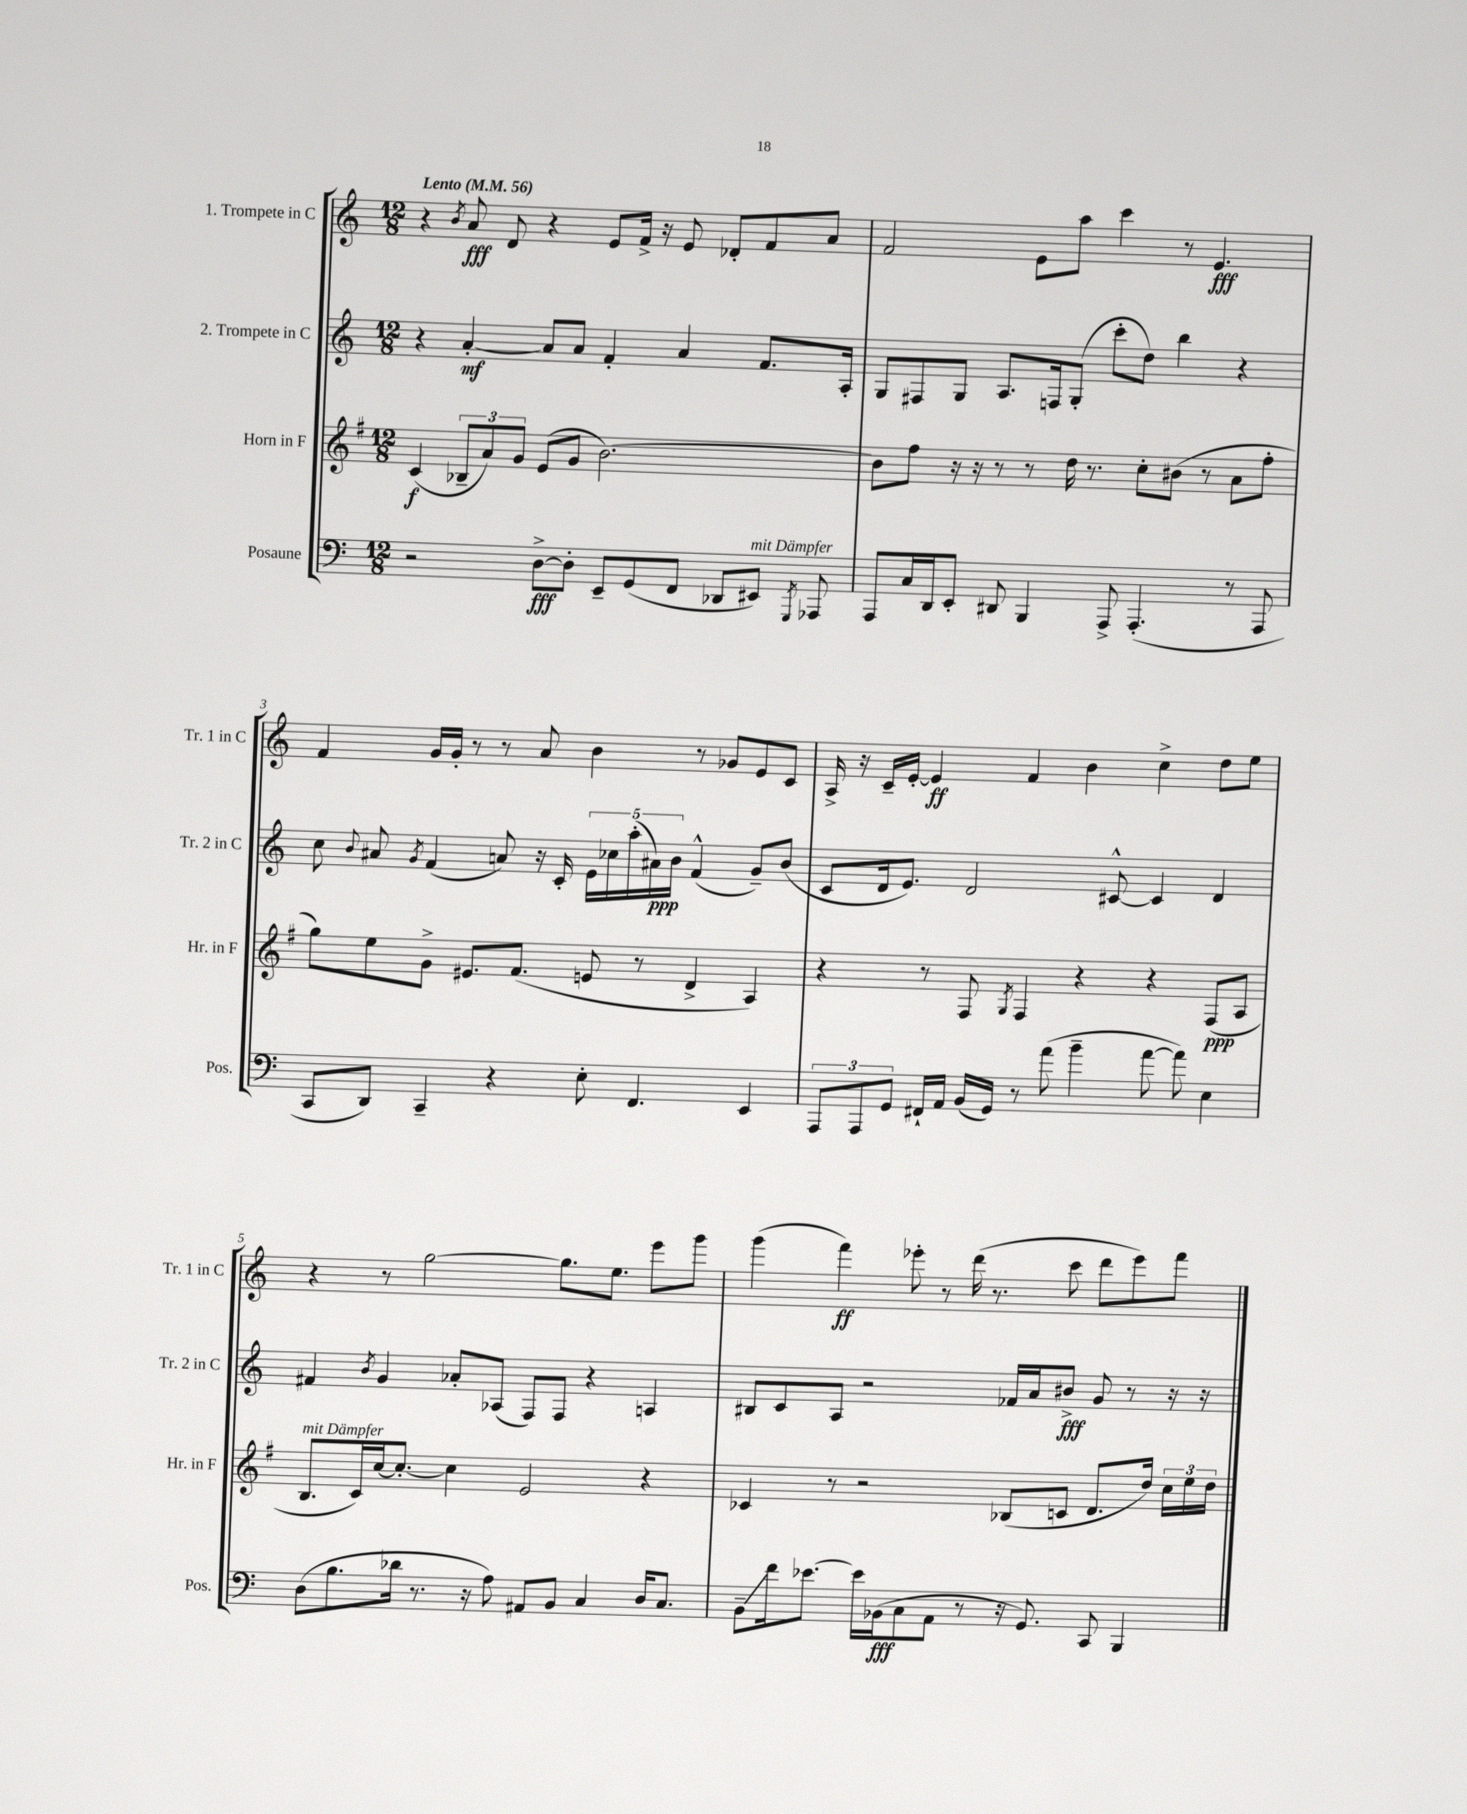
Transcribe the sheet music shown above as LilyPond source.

<<
\new StaffGroup <<
\new Staff = "s0" \with { instrumentName = "1. Trompete in C" shortInstrumentName = "Tr. 1 in C" } {
    \clef treble \key c \major \numericTimeSignature \time 12/8 \tempo "Lento" 4 = 56
    \autoBeamOff r4 \acciaccatura { b'8 } a'8\fff d'8 r4 e'8[ f'16]-> r16 e'8 des'8[-. f'8 a'8] |
    f'2 e'8[ a''8] c'''4 r8 e'4.\fff |
    f'4 g'16[ g'16]-. r8 r8 a'8 b'4 r8 ges'8[ e'8 c'8] |
    a16-> r16 c'16[-- e'16]~-. e'4\ff f'4 b'4 c''4-> d''8[ e''8] |
    r4 r8 g''2~ g''8.[ e''8.] e'''8[ g'''8] |
    g'''4( f'''4\ff) ees'''8-. r8 d'''16( r8. c'''8 d'''8[ ees'''8) f'''8] \bar "|." |
}
\new Staff = "s1" \with { instrumentName = "2. Trompete in C" shortInstrumentName = "Tr. 2 in C" } {
    \clef treble \key c \major \numericTimeSignature \time 12/8
    \autoBeamOff r4 a'4~-.\mf a'8[ a'8] f'4-. a'4 f'8.[ a16]-. |
    g8[ fis8 g8] a8.[ f16 g8]-.( c'''8[-. d''8]) b''4 r4 |
    c''8 \appoggiatura { b'8 } ais'8 \acciaccatura { g'8 } f'4( a'8) r16 c'16-. \tuplet 5/4 { e'16[ ces''16 a''16-.( ais'16\ppp) b'16] } f'4-^( g'8[--) b'8]( |
    c'8[ d'16 e'8.]) d'2 cis'8~-^ cis'4 d'4 |
    fis'4 \acciaccatura { b'8 } g'4 aes'8[-. aes8]( f8[) f8] r4 a4 |
    bis8[ c'8 a8] r2 fes'16[ a'16 bis'8]->\fff g'8 r8 r16 r16 \bar "|." |
}
\new Staff = "s2" \with { instrumentName = "Horn in F" shortInstrumentName = "Hr. in F" } {
    \clef treble \key g \major \numericTimeSignature \time 12/8
    \autoBeamOff c'4\f( \tuplet 3/2 { bes8[-- a'8) g'8] } e'8[( g'8] b'2.~) |
    b'8[ fis''8] r16 r16 r8 r8 d''16 r8. c''8[-. bis'8]( r8 a'8[ fis''8]-. |
    g''8[) e''8 g'8]-> eis'8.[ fis'8.]( e'8 r8 d'4-> a4) |
    r4 r8 fis8 \acciaccatura { g8 } fis4 r4 r4 fis8[\ppp( a8] |
    b8.[^\markup { \italic "mit Dämpfer" } c'16) c''16~ c''8.]~-. c''4 e'2 r4 |
    ces'4 r8 r2 bes8[( c'8] d'8.[ d''16]) \tuplet 3/2 { c''16[ e''16 d''16] } \bar "|." |
}
\new Staff = "s3" \with { instrumentName = "Posaune" shortInstrumentName = "Pos." } {
    \clef bass \key c \major \numericTimeSignature \time 12/8
    \autoBeamOff r2 d8[~->\fff d8]-. e,8[-- g,8( f,8] des,8[ eis,8]^\markup { \italic "mit Dämpfer" }) \acciaccatura { g,,8 } aes,,8 |
    a,,8[ c16 d,16 e,8]-. dis,8 b,,4 a,,8-> a,,4.-.( r8 a,,8 |
    c,8[ d,8]) c,4-- r4 e8-. f,4. e,4 |
    \tuplet 3/2 { a,,8[ a,,8 g,8] } fis,16[-! a,16] b,16[( g,16]) r8 a'8( b'4-- a'8~ a'8) e4 |
    d8[( b8. des'16] r8. r16 a8) ais,8[ b,8] c4 d16[ c8.] |
    b,8[--\glissando f'16 ees'8.]~ ees'16[ bes,16\fff( c8 a,8] r8 r16 g,8.) c,8 b,,4 \bar "|." |
}
>>
>>
